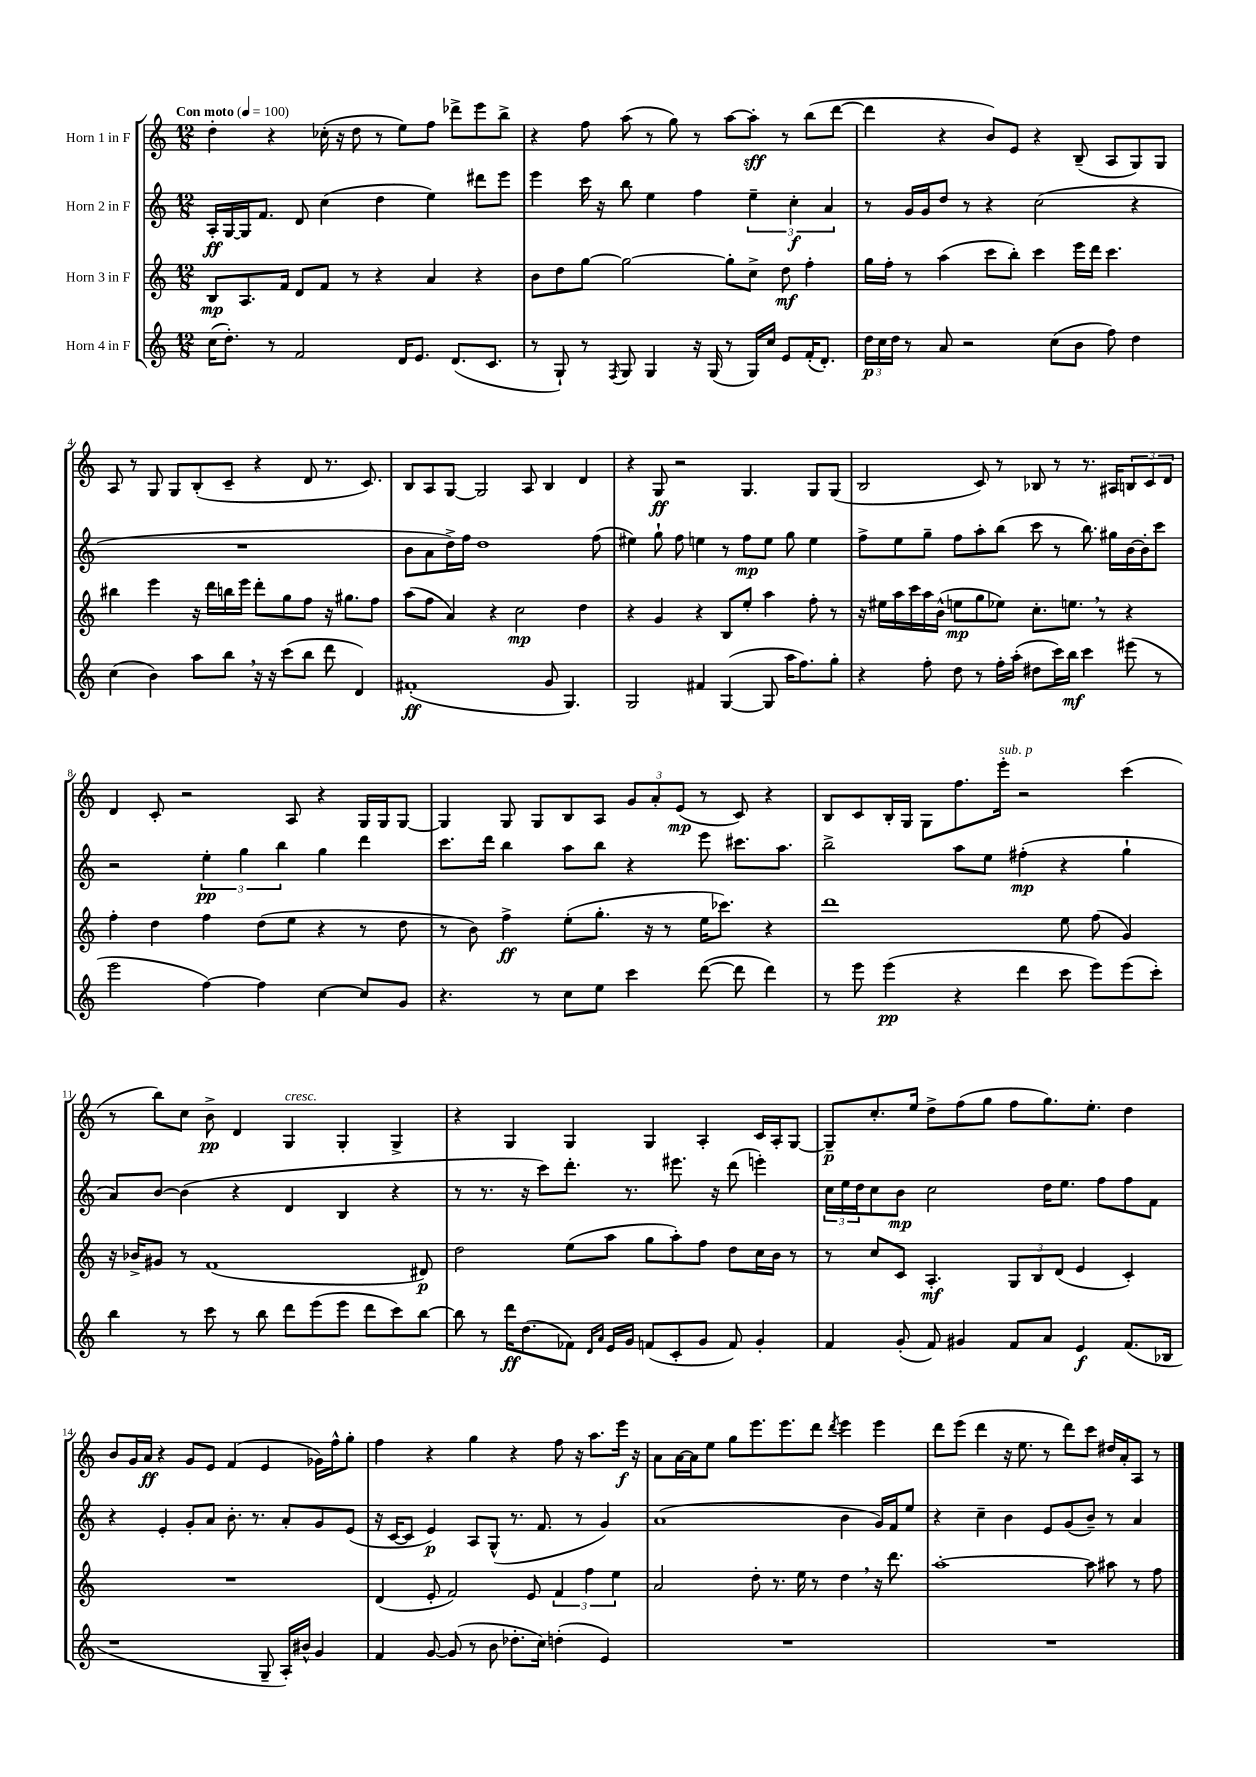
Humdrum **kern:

**kern	**kern	**kern	**kern
*staff4	*staff3	*staff2	*staff1
*clefG2	*clefG2	*clefG2	*clefG2
*k[]	*k[]	*k[]	*k[]
*M12/8	*M12/8	*M12/8	*M12/8
*MM100	*MM100	*MM100	*MM100
(16cc	8B	16A'	4dd'
8.dd')	.	[16G	.
.	8.A	16G]	.
.	.	8.f	.
8r	.	.	4r
.	16f	.	.
2f	8d	8d	.
.	8f	(4cc	(16cc-'
.	.	.	16r
.	8r	.	8dd
.	4r	4dd	8r
16d	.	.	8ee)
8.e	.	.	.
.	4a	4ee)	8ff
(8.d	.	.	8ddd-^
.	4r	8ddd#	8eee
8.c	.	.	.
.	.	8eee	8bb^
=	=	=	=
8r	8b	4eee	4r
8G`)	8dd	.	.
8r	[8gg	16ccc	8ff
.	.	16r	.
8qF	.	.	.
8G	2gg_	8bb	(8aa
4G	.	4ee	8r
.	.	.	8gg)
16r	.	4ff	8r
(16G	.	.	.
8r	8gg']	.	[8aa
16G)	8cc^	6ee~	8aa']
16cc	.	.	.
8e	8dd	.	8r
.	.	6cc'	.
(16f'	4ff'	.	(8bb
8.d')	.	.	.
.	.	6a	.
.	.	.	[8ddd
=	=	=	=
24dd	16gg	8r	4ddd]
24cc	.	.	.
.	16ff'	.	.
24dd	.	.	.
8r	8r	16g	.
.	.	16g	.
8a	(4aa	8dd	4r
2r	.	8r	.
.	8ccc	4r	8b)
.	8bb')	.	8e
.	4ccc	(2cc	4r
(8cc	.	.	.
8b	16eee	.	(8B~
.	16ddd	.	.
8ff)	4.ccc	.	8A
4dd	.	4r	8G)
.	.	.	8G
=	=	=	=
(4cc	4bb#	1.r	8A
.	.	.	8r
4b)	4eee	.	8G
.	.	.	8G
8aa	16r	.	(8B'
.	16ddd	.	.
8bb	16bb	.	8c~
.	16eee	.	.
16r	8ddd'	.	4r
16r	.	.	.
(8ccc	8gg	.	.
8bb	8ff	.	8d
8ddd	16r	.	8.r
.	8.gg#	.	.
4d)	.	.	.
.	.	.	8.c)
.	8ff	.	.
=	=	=	=
(1f#'	(8aa	8b	8B
.	8ff	8a	8A
.	4a)	16dd^)	[8G
.	.	16ff	.
.	.	1dd	2G]
.	4r	.	.
.	2cc	.	.
.	.	.	8A
8g	.	.	4B
4.G)	.	.	.
.	4dd	.	4d
.	.	(8ff	.
=	=	=	=
2G	4r	4ee#)	4r
.	4g	8gg`	8G
.	.	8ff	2r
4f#	4r	4ee	.
([4G	8B	8r	.
.	8ee'	8ff	4.G
8G]	4aa	8ee	.
16aa	.	8gg	.
8.ff)	.	.	.
.	8ff'	4ee	8G
8gg'	8r	.	(8G
=	=	=	=
4r	16r	8ff^	2B
.	16ee#	.	.
.	16aa	8ee	.
.	16ccc	.	.
8ff'	16aa	8gg~	.
.	(16b^^	.	.
8dd	8ee	8ff	.
8r	8gg	8aa'	8c)
16ff'	8ee-)	(8bb	8r
(16aa'	.	.	.
8dd#	8.cc'	8ccc	8B-
16ccc)	.	8r	8r
16bb	8.ee	.	.
4ccc	.	8.bb)	8.r
.	8r	.	.
.	.	16gg#	16A#
(8eee#	4r	[16b	12B
.	.	16b']	.
.	.	.	12c
8r	.	8ccc	.
.	.	.	12d
=	=	=	=
2eee	4ff'	2r	4d
.	4dd	.	8c'
.	.	.	2r
[4ff)	4ff	6ee'	.
.	.	6gg	.
4ff]	(8dd	.	.
.	.	6bb	.
.	8ee	.	8A
[4cc	4r	4gg	4r
8cc]	8r	4ddd	16G
.	.	.	16G
8g	8dd	.	[8G
=	=	=	=
4.r	8r	8.ccc	4G]
.	8b)	.	.
.	.	16ddd	.
.	4ff^	4bb	8G
8r	.	.	8G
8cc	(8ee'	8aa	8B
8ee	8.gg'	8bb	8A
4ccc	.	4r	12g
.	16r	.	.
.	.	.	12a'
.	8r	.	.
.	.	.	(12e
([8ddd	16ee	8eee	8r
.	8.ccc-)	.	.
8ddd]	.	8.ccc#	8c)
4ddd)	4r	.	4r
.	.	8.aa	.
=	=	=	=
8r	1ddd	2bb^	8B
8eee	.	.	8c
(4eee	.	.	16B'
.	.	.	16G
.	.	.	8G
4r	.	8aa	8.ff
.	.	8ee	.
.	.	.	16eee'
4ddd	.	(4ff#'	2r
8ccc	8ee	4r	.
8eee)	(8ff	.	.
(8eee	4g)	4gg`	(4ccc
8ccc')	.	.	.
=	=	=	=
4bb	16r	8a)	8r
.	16b-^	.	.
.	8g#	[8b	8bb)
8r	8r	(4b]	8cc
8ccc	(1f	.	8b^
8r	.	4r	4d
8bb	.	.	.
8ddd	.	4d	4G
(8eee	.	.	.
8eee	.	4B	4G'
8ddd	.	.	.
8ccc)	.	4r	4G^
[8bb	8d#)	.	.
=	=	=	=
8bb]	2dd	8r	4r
8r	.	8.r	.
16ddd	.	.	4G
(8.dd	.	16r	.
.	.	8ccc)	.
8f-)	(8ee	8.ddd'	4G
16qqd	.	.	.
16qqa	.	.	.
16e	8aa	.	.
16g	.	8.r	.
(8f	8gg	.	4G
8c'	8aa')	8.eee#	.
8g	8ff	.	4A'
.	.	16r	.
8f)	8dd	(8ddd	.
4g'	16cc	4eee')	16c
.	16b	.	16A'
.	8r	.	[8G
=	=	=	=
4f	8r	24cc	8G~]
.	.	24ee	.
.	.	24dd	.
.	8cc	8cc	8.cc'
(8g'	8c	8b	.
.	.	.	16ee
8f)	4.A'	2cc	8dd^
4g#	.	.	(8ff
.	.	.	8gg
8f	12G	.	8ff
.	12B	.	.
8a	.	16dd	8.gg)
.	(12d	.	.
.	.	8.ee	.
4e	4e	.	.
.	.	.	8.ee'
.	.	8ff	.
(8.f	4c')	8ff	4dd
.	.	8f	.
16B-	.	.	.
=	=	=	=
1r	1.r	4r	8b
.	.	.	16g
.	.	.	16a
.	.	4e'	4r
.	.	8g'	8g
.	.	8a	8e
.	.	8.b'	(4f
.	.	8.r	.
8G~	.	.	4e
16A')	.	8a'	.
16b#^^	.	.	.
4g	.	8g	16g-)
.	.	.	16ff^^
.	.	(8e	8gg'
=	=	=	=
4f	(4d	16r	4ff
.	.	[16c	.
.	.	8c]	.
[8g	8e'	4e)	4r
(8g]	2f)	.	.
8r	.	8A	4gg
8b	.	(8G^^	.
8.dd-'	.	8.r	4r
.	8e	.	.
16cc)	.	8.f	.
(4dd'	6f	.	8ff
.	.	8r	16r
.	6ff	.	.
.	.	.	8.aa
4e)	.	4g)	.
.	6ee	.	.
.	.	.	16eee
.	.	.	16r
=	=	=	=
1.r	2a	(1a	8a
.	.	.	[16a
.	.	.	16a]
.	.	.	8ee
.	.	.	8gg
.	8dd'	.	8.eee
.	8.r	.	.
.	.	.	8.eee
.	16ee	.	.
.	8r	.	8ddd
.	.	.	8qddd
.	4dd	4b	4eee
.	16r	16g)	4eee
.	8.ddd	16f	.
.	.	8ee	.
=	=	=	=
1.r	[1aa'	4r	8ddd
.	.	.	(8eee
.	.	4cc~	4ddd
.	.	4b	16r
.	.	.	8.ee
.	.	8e	8r
.	.	(8g	8ddd)
.	8aa]	8b~)	8ccc
.	8aa#	8r	16dd#
.	.	.	16a'
.	8r	4a	8A
.	8ff	.	8r
==	==	==	==
*-	*-	*-	*-
